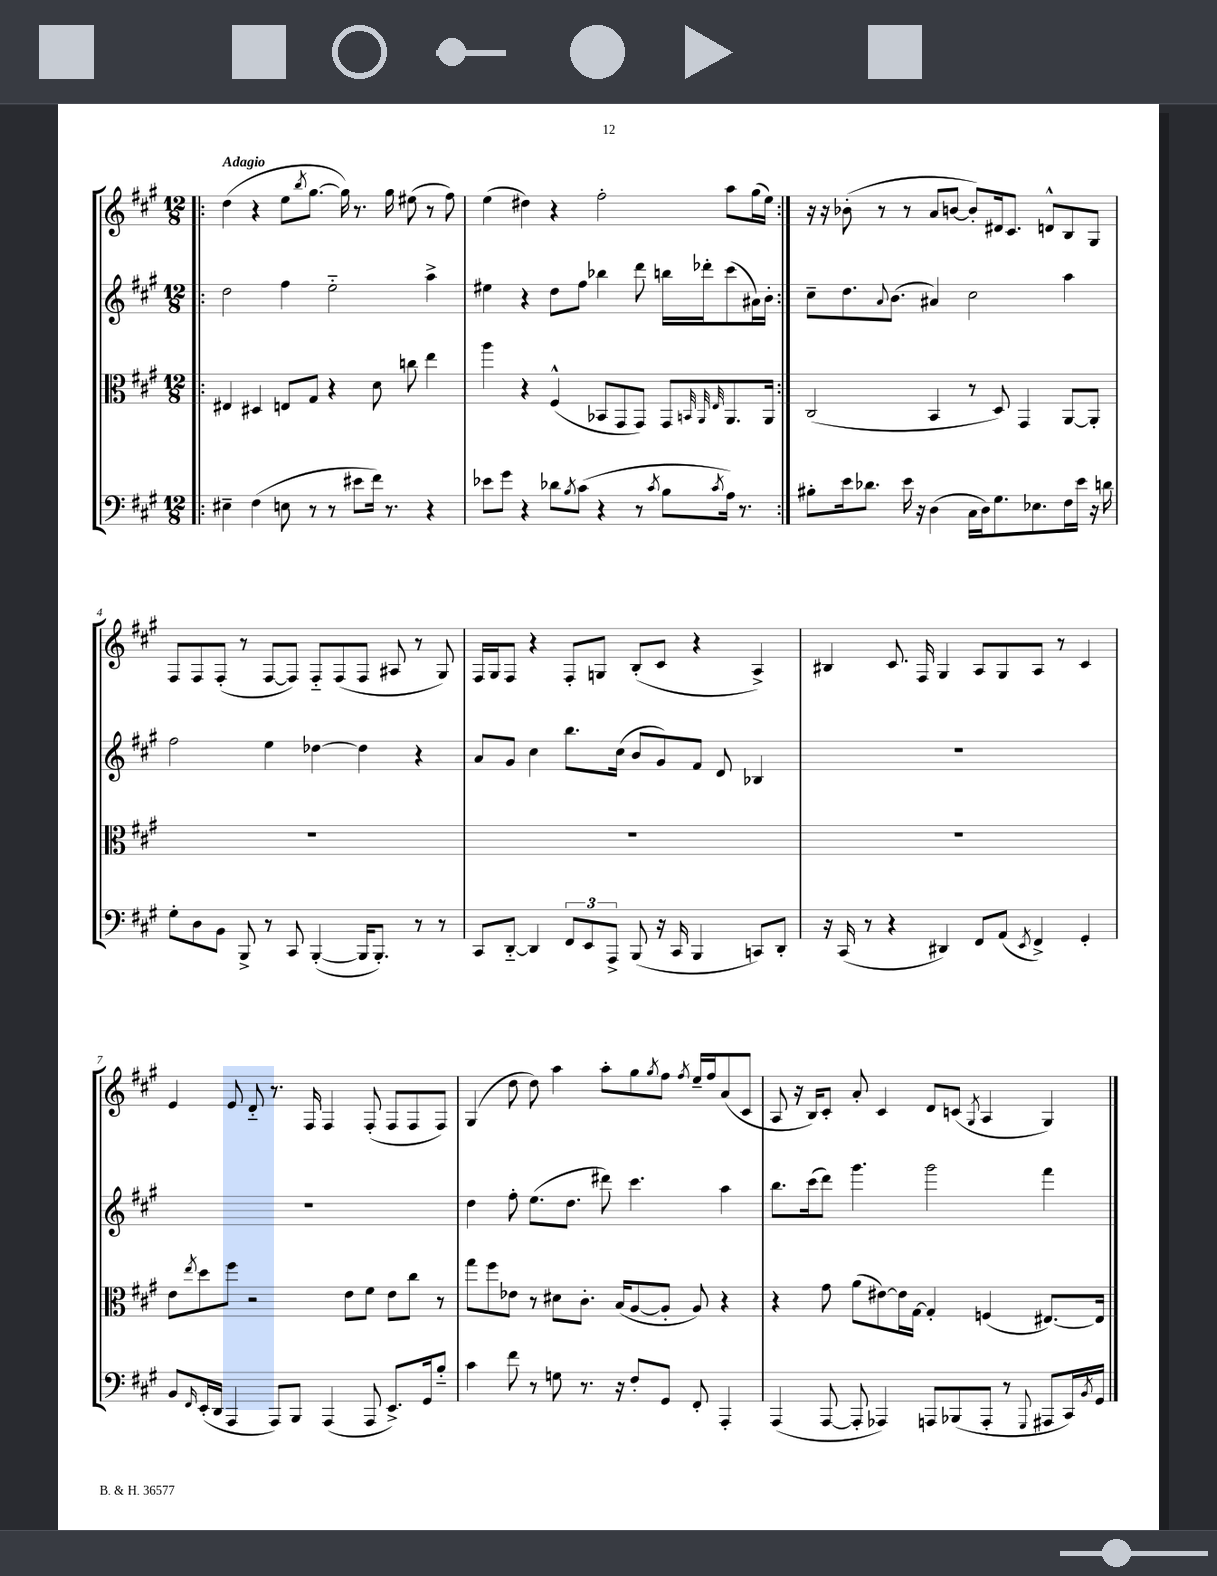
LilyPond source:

<<
\new StaffGroup <<
\new Staff = "s0" {
    \clef treble \key a \major \numericTimeSignature \time 12/8 \tempo "Adagio"
    \repeat volta 2 { \bar ".|:" d''4( r4 e''8 \acciaccatura { b''8 } gis''8.~ gis''16) r8. gis''16 eis''8( r8 fis''8) |
    e''4( dis''4) r4 fis''2-. a''8 gis''16( e''16) | }
    r16 r16 bes'8-.( r8 r8 a'8 b'8~ b'8-.) dis'16 cis'8. d'8-^ b8 gis8 |
    fis8 fis8 fis8-.( r8 fis8~ fis8) fis8-_ fis8( fis8 ais8 r8 gis8) |
    fis16 gis16 fis8 r4 fis8-. g8 b8-.( cis'8 r4 a4->) |
    bis4 cis'8. fis16 gis4 a8 gis8 a8 r8 cis'4 |
    e'4 e'8 d'8-_ r8. fis16 fis4 fis8-.( fis8 fis8 fis8) |
    gis4( d''8 d''8) a''4 a''8-. gis''8 \acciaccatura { gis''8 } fis''8 \acciaccatura { fis''8 } e''16-- fis''16 a'8( cis'8 |
    a8 r16 b16) cis'8-. a'8-. cis'4 d'8 c'8( \acciaccatura { gis8 } a4 gis4) \bar "|." |
}
\new Staff = "s1" {
    \clef treble \key a \major \numericTimeSignature \time 12/8
    \repeat volta 2 { \bar ".|:" d''2 fis''4 e''2-_ a''4-> |
    eis''4 r4 d''8 fis''8 bes''4 d'''8 b''16 des'''16-. cis'''8( ais'16) b'16-. | }
    cis''8-- d''8. \appoggiatura { a'8 } b'8.( ais'4) cis''2 a''4 |
    fis''2 e''4 des''4~ des''4 r4 |
    a'8 gis'8 cis''4 b''8. cis''16( b'8 gis'8) fis'8 d'8 bes4 |
    R1. |
    R1. |
    d''4 fis''8-. e''8.( d''8. dis'''8) cis'''4. a''4 |
    b''8. cis'''16( d'''8) gis'''4. gis'''2 fis'''4 \bar "|." |
}
\new Staff = "s2" {
    \clef alto \key a \major \numericTimeSignature \time 12/8
    \repeat volta 2 { \bar ".|:" eis4 dis4 e8 gis8 r4 d'8 c''8 e''4 |
    a''4 r4 fis4-^( bes,8 gis,8 gis,8) gis,8 \grace { b,32 a,32 e32 } a,8. a,16 | }
    cis2( b,4 r8 d8) gis,4 a,8~ a,8-. |
    R1. |
    R1. |
    R1. |
    e'8 \acciaccatura { e''8 } d''8 fis''8 r2 e'8 fis'8 e'8 cis''8 r8 |
    gis''8 fis''8 ees'8 r8 dis'8 cis'8.-. b16( a8~ a8-. a8) r4 |
    r4 gis'8 a'8( eis'8~) eis'16 gis16~ gis4-. f4( eis8.~) eis16 \bar "|." |
}
\new Staff = "s3" {
    \clef bass \key a \major \numericTimeSignature \time 12/8
    \repeat volta 2 { \bar ".|:" eis4-- fis4( e8 r8 r8 eis'8 fis'16) r8. r4 |
    ees'8 gis'8 r4 des'8 \acciaccatura { b8 } cis'8( r4 r8 \acciaccatura { cis'8 } b8 \acciaccatura { cis'8 } a16) r8. | }
    bis8-. e'16 des'8. e'16 r16 d4( cis16 d16) gis8. ees8. fis16 e'16 r16 d'16 |
    gis8-. d8 b,8 b,,8-> r8 cis,8 b,,4~-.( b,,16 b,,8.-.) r8 r8 |
    cis,8 d,8~-_ d,4 \tuplet 3/2 { fis,8 e,8 a,,8-> } b,,8( r16 cis,16 b,,4 c,8) d,8-. |
    r16 cis,16( r8 r4 dis,4) fis,8 a,8( \acciaccatura { e,8 } fis,4->) gis,4-. |
    b,8 \grace { fis,16 } e,16-.( d,16 a,,4 a,,8) b,,8 a,,4( a,,8 e,8.->) gis,16 b8-_ |
    cis'4 fis'8 r8 g8 r8. r16 fis8-. gis,8 fis,8-. a,,4-. |
    a,,4( a,,8~ a,,8-. aes,,4) a,,8 bes,,8( a,,8-. r8 \appoggiatura { gis,,8 } ais,,8 cis,16) \acciaccatura { b,8 } gis,16 \bar "|." |
}
>>
>>
